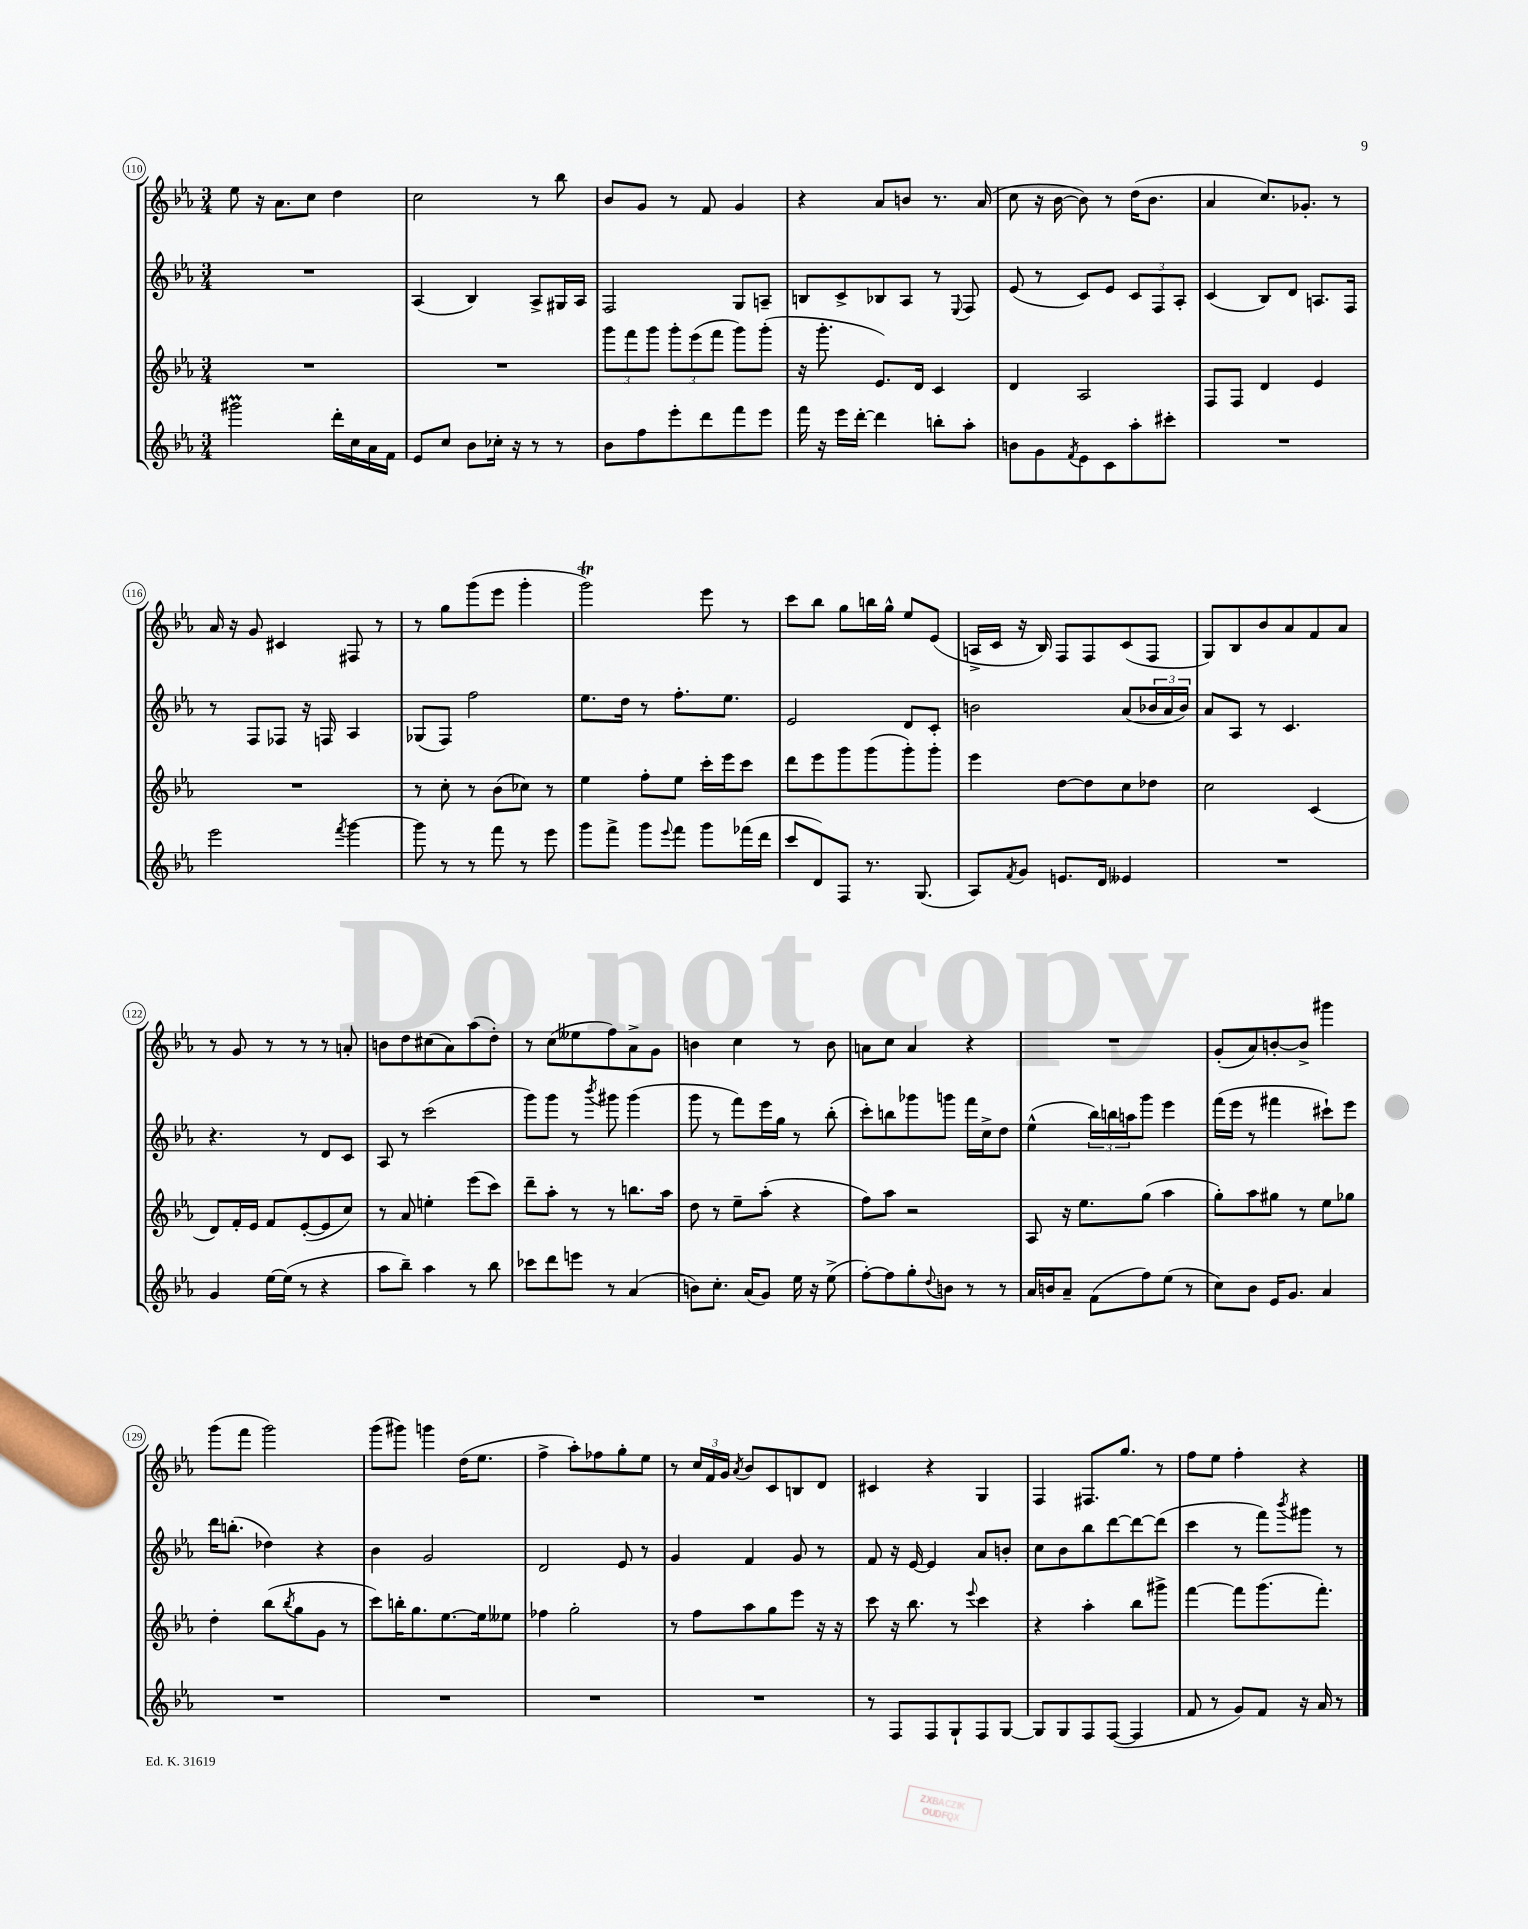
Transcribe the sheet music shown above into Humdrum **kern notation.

**kern	**kern	**kern	**kern
*staff4	*staff3	*staff2	*staff1
*clefG2	*clefG2	*clefG2	*clefG2
*k[b-e-a-]	*k[b-e-a-]	*k[b-e-a-]	*k[b-e-a-]
*M3/4	*M3/4	*M3/4	*M3/4
2ggg#	2.r	2.r	8ee-
.	.	.	16r
.	.	.	8.a-
.	.	.	8cc
16ddd'	.	.	4dd
16cc	.	.	.
16a-	.	.	.
16f	.	.	.
=	=	=	=
8e-	2.r	(4A-	2cc
8cc	.	.	.
8b-	.	4B-)	.
16cc-'	.	.	.
16r	.	.	.
8r	.	8A-^	8r
8r	.	16G#	8bb-
.	.	16A-	.
=	=	=	=
8b-	12ggg	2F	8b-
.	12fff	.	.
8ff	.	.	8g
.	12ggg	.	.
8eee-'	12ggg'	.	8r
.	(12eee-	.	.
8ddd	.	.	8f
.	12fff	.	.
8fff	8ggg)	8G	4g
8eee-	(8ggg'	8A~	.
=	=	=	=
16fff	16r	8B	4r
16r	8.ggg'	.	.
16eee-	.	8c^	.
[16ddd'	.	.	.
4ddd]	8.e-)	8B-	8a-
.	.	8A-	8b
.	16d	.	.
8bb'	4c	8r	8.r
.	.	8qqE-	.
8aa-'	.	8F	.
.	.	.	(16a-
=	=	=	=
8b	4d	(8e-	8cc
8g	.	8r	16r
.	.	.	[16b-
8qf	.	.	.
8e-	2A-	8c)	8b-])
8c	.	8e-	8r
8aa-'	.	12c	(16dd
.	.	.	8.b-
.	.	12F	.
8ccc#'	.	.	.
.	.	12A-'	.
=	=	=	=
2.r	8F	(4c	4a-
.	8F	.	.
.	4d	8B-)	8.cc)
.	.	8d	.
.	.	.	8.g-'
.	4e-	8.A	.
.	.	.	8r
.	.	16F	.
=	=	=	=
2eee-	2.r	8r	16a-
.	.	.	16r
.	.	8F	8g
.	.	8F-	4c#
.	.	16r	.
.	.	16F	.
8qfff	.	.	.
[4ggg	.	4A-	8F#
.	.	.	8r
=	=	=	=
8ggg]	8r	(8G-	8r
8r	8cc'	8F)	8gg
8r	8r	2ff	(8ggg
8fff	(8b-	.	8eee-
8r	8cc-)	.	4ggg'
8eee-	8r	.	.
=	=	=	=
8ggg	4ee-	8.ee-	2ggg)
8fff^	.	.	.
.	.	16dd	.
8ggg	8ff'	8r	.
8qqeee-	.	.	.
8fff	8ee-	8.ff'	.
8ggg	16ccc'	.	8eee-
.	16eee-	8.ee-	.
(16fff-	8ccc	.	8r
16ddd	.	.	.
=	=	=	=
8ccc	8ddd	2e-	8ccc
8d)	8eee-	.	8bb-
8F	8ggg	.	8gg
8.r	(8ggg	.	16bb
.	.	.	16gg^^
.	8ggg')	8d	8ee-
(8.G	.	.	.
.	8ggg'	8c'	(8e-
=	=	=	=
8A-)	4eee-	2b	16A^
.	.	.	16c
8qf	.	.	.
8g	.	.	16r
.	.	.	16B-)
8.e	[8dd	.	8F
.	8dd]	.	8F
16d	.	.	.
4e--	8cc	(8a-	(8c
.	8dd-	24b-	8F
.	.	24a-	.
.	.	24b-)	.
=	=	=	=
2.r	2cc	8a-	8G)
.	.	8A-	8B-
.	.	8r	8b-
.	.	4.c	8a-
.	(4c	.	8f
.	.	.	8a-
=	=	=	=
4g	8d)	4.r	8r
.	16f'	.	8g
.	16e-	.	.
[16ee-	8f	.	8r
(16ee-]	.	.	.
8r	([8e-'	8r	8r
4r	8e-]	8d	8r
.	8cc)	8c	8a'
=	=	=	=
8aa-	8r	8A-	8b
8bb-~)	8a-	8r	8dd
4aa-	4ee'	(2ccc	(8cc#
.	.	.	8a-)
8r	(8eee-	.	(8aa-
8bb-	8ccc)	.	8dd')
=	=	=	=
8ccc-	8ddd~	8ggg)	8r
8ddd	8aa-'	8ggg	(8cc
8eee	8r	8r	8ee--
.	.	8qbbb-	.
8r	8r	8ggg#	8ff)
(4a-	8.bb	(4ggg#	8a-^
.	.	.	8g
.	16aa-	.	.
=	=	=	=
8b)	8dd	8ggg	4b
8.cc'	8r	8r	.
.	8ee-~	8fff)	4cc
(16a-	.	.	.
8g)	(8aa-'	16eee-	.
.	.	16gg	.
16ee-	4r	8r	8r
16r	.	.	.
(8ee-^	.	(8bb-'	8b
=	=	=	=
[8ff')	8ff)	8ccc')	8a
8ff]	8aa-	8bb	8cc
8gg'	2r	8ggg-	4a
8qqdd	.	.	.
8b	.	8ggg	.
8r	.	16fff	4r
.	.	16cc^	.
8r	.	8dd	.
=	=	=	=
16a-	8A-	(4ee-^^	2.r
16b	.	.	.
8a-~	16r	.	.
.	8.ee-	.	.
(8f	.	24bb-)	.
.	.	24bb	.
.	.	24aa	.
8ff)	(8gg	8ggg	.
(8ee-	4aa-	4eee-	.
8r	.	.	.
=	=	=	=
8cc)	8gg')	(16fff	(8g'
.	.	16eee-	.
8b-	8aa-	8r	8a-)
16e-	8gg#	4fff#	[8b'
8.g	.	.	.
.	8r	.	8b^]
4a-	8ee-	8ccc#`)	4ggg#
.	8gg-	8eee-	.
=	=	=	=
2.r	4dd'	16ddd	(8ggg
.	.	(8.bb'	.
.	.	.	8fff
.	(8bb-	4dd-)	2ggg)
.	8qbb-	.	.
.	8gg	.	.
.	8g	4r	.
.	8r	.	.
=	=	=	=
2.r	8ccc)	4b-	(8ggg
.	16bb'	.	8ggg#)
.	8.gg	.	.
.	.	2g	4ggg
.	[8.ee-	.	.
.	.	.	(16dd
.	16ee-]	.	8.ee-
.	8ee--	.	.
=	=	=	=
2.r	4ff-	2d	4ff^
.	2gg'	.	8aa-')
.	.	.	8ff-
.	.	8e-	8gg'
.	.	8r	8ee-
=	=	=	=
2.r	8r	4g	8r
.	8ff	.	24cc
.	.	.	24f
.	.	.	24g
.	.	.	8qa-
.	8aa-	4f	8b-
.	8gg	.	8c
.	8eee-	8g	8B
.	16r	8r	8d
.	16r	.	.
=	=	=	=
8r	8ccc	8f	4c#
8F	16r	16r	.
.	8.bb-	[16e-	.
8F	.	4e-]	4r
8G`	8r	.	.
.	8qqeee-	.	.
8F	4ccc	8a-	4G
[8G	.	8b'	.
=	=	=	=
8G]	4r	8cc	4F
8G	.	8b-	.
8F	4aa-'	8bb-	8.F#
([8F	.	[8ddd	.
.	.	.	8.gg
4F]	8bb-	8ddd_	.
.	8ggg#^	(8ddd]	8r
=	=	=	=
8f	[4fff	4ccc	8ff
8r	.	.	8ee-
8g)	8fff]	8r	4ff'
8f	(8.ggg	8fff)	.
.	.	8qbbb-	.
16r	.	8ggg#	4r
16a-	8.fff')	.	.
8r	.	8r	.
==	==	==	==
*-	*-	*-	*-
